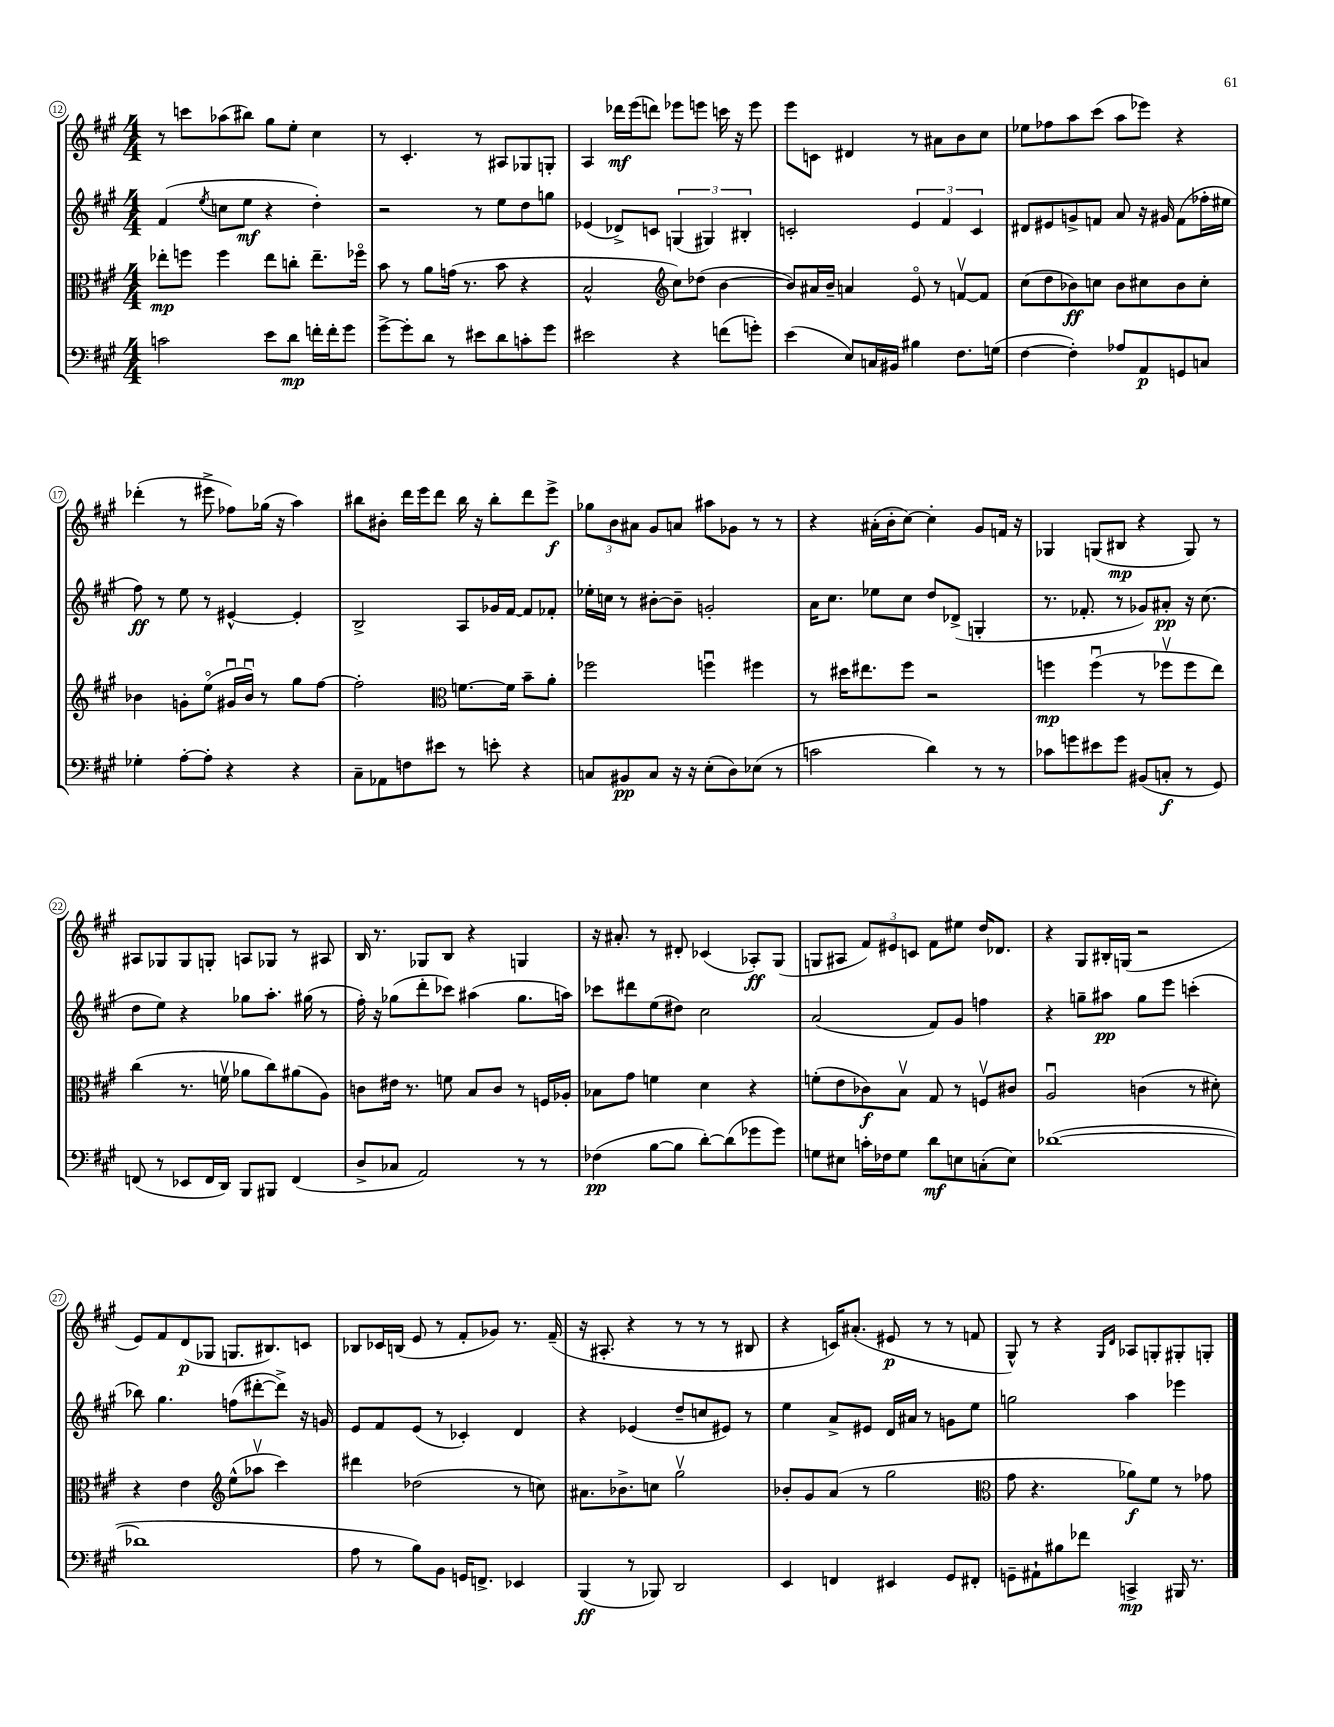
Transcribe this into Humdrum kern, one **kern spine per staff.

**kern	**kern	**kern	**kern
*staff4	*staff3	*staff2	*staff1
*clefF4	*clefC3	*clefG2	*clefG2
*k[f#c#g#]	*k[f#c#g#]	*k[f#c#g#]	*k[f#c#g#]
*M4/4	*M4/4	*M4/4	*M4/4
2c	8ee-'	(4f#	8r
.	8ff	.	8ccc
.	.	8qee	.
.	4ff	8cc	(8aa-
.	.	8ee	8bb#)
8e	8ee-	4r	8gg#
8d	8cc'	.	8ee'
16f'	8.ee-~	4dd')	4cc#
16f'	.	.	.
8g#	.	.	.
.	16ff-o	.	.
=	=	=	=
[8g#^	8b	2r	8r
8g#']	8r	.	4.c#'
8d	8a	.	.
8r	(16g	.	.
.	8.r	.	.
8e#	.	8r	8r
8d	8b	8ee	8A#
8c'	4r	8dd	8G-
8g#	.	8gg	8G'
=	=	=	=
2e#	2B^^	(4e-	4A
.	.	8d-^)	16ddd-
.	.	.	(16eee
.	.	8c	8ddd)
*	*clefG2	*	*
4r	8cc#)	(6G	8eee-
.	(8dd-	.	8eee
.	.	6G#)	.
(8f	[4b	.	16ccc
.	.	.	16r
.	.	6B#'	.
8g')	.	.	8eee
=	=	=	=
(4e	8b])	2c'	8eee
.	16a#	.	8c
.	16b~	.	.
8E)	4a	.	4d#
16C	.	.	.
16BB#	.	.	.
4B#	8eo	6e	8r
.	8r	.	8a#
.	.	6f#	.
8.F#	[8fv	.	8b
.	.	6c	.
.	8f]	.	8cc#
(16G	.	.	.
=	=	=	=
[4F#	(8cc#	8d#	8ee-
.	8dd	8e#	8ff-
4F#'])	8b-)	8g^	8aa
.	8cc	8f	(8ccc#
8A-	8b-	8a	8aa
8AA	8cc#	16r	8eee-)
.	.	16g#	.
8GG	8b-	(8f	4r
8C	8cc#'	16ff-'	.
.	.	16ee#	.
=	=	=	=
4G-'	4b-	8ff#)	(4ddd-'
.	.	8r	.
[8A'	8g'	8ee	8r
8A']	(8eeo	8r	8eee#^
4r	16g#u	[4e#^^	8ff-)
.	16b-u)	.	.
.	8r	.	(16gg-
.	.	.	16r
4r	8gg#	4e#']	4aa)
.	[8ff#	.	.
=	=	=	=
8C#~	2ff#']	2B^	8bb#
8AA-	.	.	8b#'
8F	.	.	16ddd
.	.	.	16eee
8e#	.	.	8ddd
*	*clefC3	*	*
8r	[8.f	8A	16bb#
.	.	.	16r
8e'	.	16g-	8bb#'
.	16f]	[16f#	.
4r	8b~	8f#]	8ddd
.	8a'	8f-'	8eee^
=	=	=	=
8C	2ff-	16ee-'	12gg-
.	.	16cc	.
.	.	.	12b
8BB#	.	8r	.
.	.	.	12a#
8C	.	[8b#'	8g#
16r	.	8b#~]	8a
16r	.	.	.
(8E'	4ffu	2g'	8aa#
8D)	.	.	8g-
(8E-	4ff#	.	8r
8r	.	.	8r
=	=	=	=
2c	8r	16a	4r
.	.	8.cc#	.
.	16dd#	.	.
.	8.ee#	.	.
.	.	8ee-	(16a#'
.	.	.	16b'
.	8ff#	8cc#	[8cc#)
4d)	2r	8dd	4cc#']
.	.	(8d-^	.
8r	.	4G'	8g#
8r	.	.	16f
.	.	.	16r
=	=	=	=
8c-	4ff	8.r	4G-
8g	.	.	.
.	.	8.f-'	.
8e#	(4ffu	.	(8G
8g	.	8r	8B#
(8BB#	8r	8g-)	4r
8C'	8ff-v	8a#'	.
8r	8ff-	16r	8G)
.	.	(8.cc#	.
8GG#)	8ee)	.	8r
=	=	=	=
(8FF	(4cc#	8dd	8A#
8r	.	8ee)	8G-
8EE-	8.r	4r	8G-
16FF	.	.	8G'
16DD)	16fv	.	.
8BBB	8a-	8gg-	8A
8BBB#	8cc#)	8.aa'	8G-
(4FF	(8a#	.	8r
.	.	(16gg#	.
.	8A)	8r	8A#
=	=	=	=
8D^	8c	16ff#')	16B
.	.	16r	8.r
8C-	16e#	(8gg-	.
.	8.r	.	.
2AA)	.	8ddd'	8G-
.	8f	8ccc-)	8B
.	8B	(4aa#	4r
.	8c	.	.
8r	8r	8.gg-	4G
8r	16F	.	.
.	16A-'	16aa)	.
=	=	=	=
(4F-	8B-	8ccc-	16r
.	.	.	8.a#'
.	8g#	8ddd#	.
[8B	4f	(8ee	8r
8B]	.	8dd#)	8d#'
[8d')	4d	2cc#	(4c-
(8d]	.	.	.
8g-	4r	.	8A-')
8g-)	.	.	(8G#
=	=	=	=
8G	(8f'	(2a	8G
8E#	8e	.	8A#
16c'	8c-)	.	12f#)
16F-	.	.	.
.	.	.	12e#
8G	8Bv	.	.
.	.	.	12c
8d	8G#	8f#)	8f#
8E	8r	8g#	8ee#
(8C'	8Fv	4ff	16dd
.	.	.	8.d-
8E)	8c#	.	.
=	=	=	=
([1d-	2Au	4r	4r
.	.	8gg~	8G#
.	.	8aa#	16B#'
.	.	.	(16G
.	(4c	8gg	2r
.	.	8eee	.
.	8r	(4ccc'	.
.	8d#')	.	.
=	=	=	=
1d-]	4r	8bb-)	8e)
.	.	4.gg#	8f#
.	4e	.	(8d
.	.	.	8G-
*	*clefG2	*	*
.	(8ee^^	(8ff	8.G
.	8aa-v	[8ddd#'	.
.	.	.	8.B#)
.	4ccc#)	8ddd#^])	.
.	.	16r	8c
.	.	16g	.
=	=	=	=
8A	4ddd#	8e	8B-
8r	.	8f#	16c-
.	.	.	(16B
8B)	(2dd-	(8e	8e
8BB	.	8r	8r
16GG	.	4c-')	8f#'
8.FF^	.	.	.
.	.	.	8g-)
4EE-	8r	4d	8.r
.	8cc)	.	.
.	.	.	(16f#~
=	=	=	=
(4BBB	8.a#	4r	16r
.	.	.	8.A#'
.	8.b-^	.	.
8r	.	(4e-	4r
8BBB-)	8cc	.	.
2DD	2gg#v	8dd~	8r
.	.	8cc	8r
.	.	8e#)	8r
.	.	8r	8B#
=	=	=	=
4EE	8b-'	4ee	4r
.	8g#	.	.
4FF	(8a	8a^	16c)
.	.	.	(8.a#'
.	8r	8e#	.
4EE#	2gg#	16d	8e#
.	.	16a#	.
.	.	8r	8r
8GG#	.	8g	8r
8FF#'	.	8ee	8f
=	=	=	=
*	*clefC3	*	*
8GG~	8g#	2gg	8G#^^)
8AA#`	4.r	.	8r
8B#	.	.	4r
8f-	.	.	.
.	.	.	16qqG#
.	.	.	16qqd
4CC^	8a-)	4aa	8A-
.	8f#	.	8G'
16BBB#	8r	4eee-	8G#'
8.r	.	.	.
.	8g-	.	8G'
==	==	==	==
*-	*-	*-	*-
